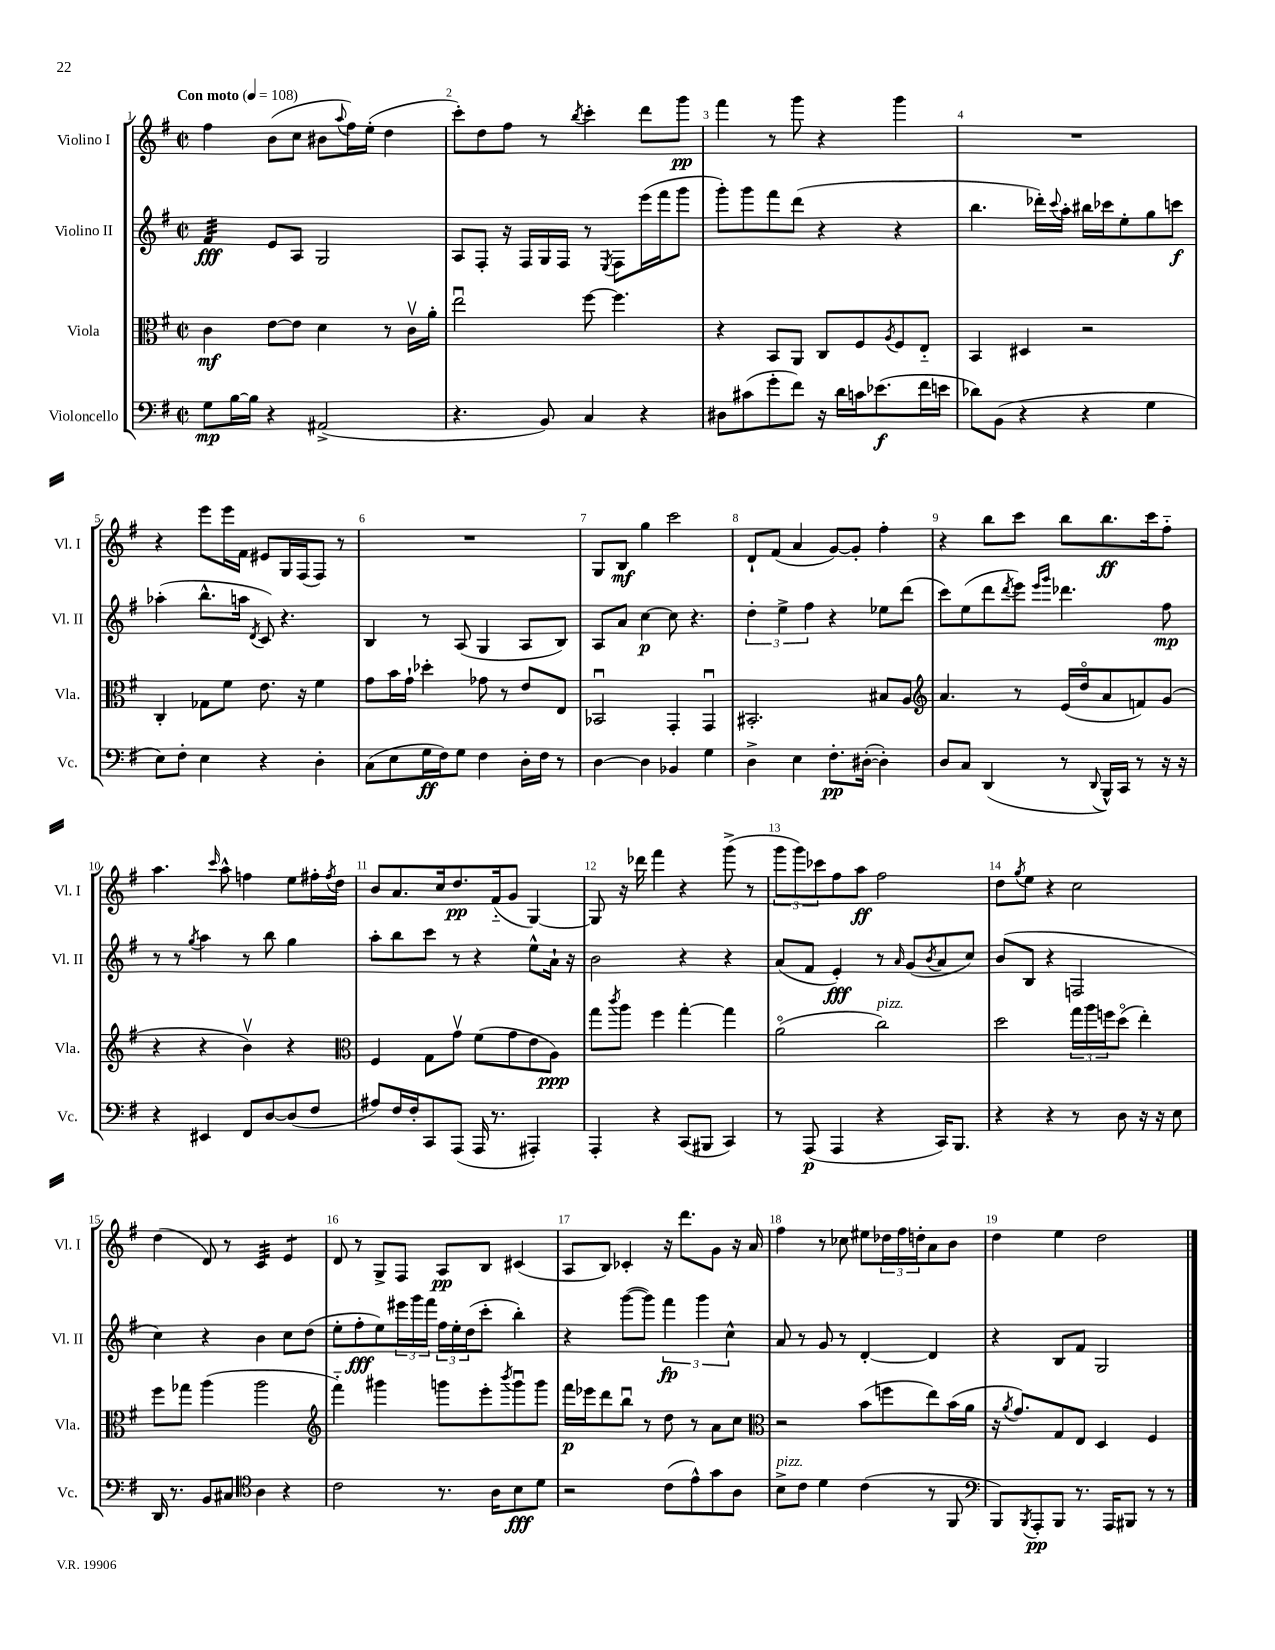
<<
\new StaffGroup <<
\new Staff = "s0" \with { instrumentName = "Violino I" shortInstrumentName = "Vl. I" } {
    \clef treble \key g \major \defaultTimeSignature \time 2/2 \tempo "Con moto" 4 = 108
    fis''4 b'8( c''8 bis'8 \appoggiatura { a''8 } fis''16) e''16-.( d''4 |
    c'''8-.) d''8 fis''8 r8 \acciaccatura { b''8 } c'''4-. d'''8 g'''8\pp |
    fis'''4 r8 g'''8 r4 g'''4 |
    R1 |
    r4 e'''8 e'''16 fis'16 eis'8 g16 fis16( fis8) r8 |
    R1 |
    g8 b8\mf g''4 c'''2 |
    d'8-! fis'8( a'4 g'8~) g'8-. fis''4-. |
    r4 b''8 c'''8 b''8 b''8.\ff c'''16 fis''8-_ |
    a''4. \grace { c'''16 } a''8-^ f''4 e''8 fis''16-. \acciaccatura { fis''8 } d''16 |
    b'8 a'8. c''16 d''8.\pp fis'16-_( g'8 g4~) |
    g8 r16 des'''16 fis'''4 r4 g'''8->( r8 |
    \tuplet 3/2 { g'''8 g'''8) ces'''8 } fis''8 a''8\ff fis''2 |
    d''8 \acciaccatura { g''8 } e''8 r4 c''2 |
    d''4( d'8) r8 c'4:32 e'4:8 |
    d'8 r8 g8-> fis8 a8\pp b8 cis'4( |
    a8 b8) ces'4-. r16 d'''8. g'8 r16 a'16 |
    fis''4 r8 ces''8 eis''8 \tuplet 3/2 { des''16 fis''16 d''16-. } a'8 b'8 |
    d''4 e''4 d''2 \bar "|." |
}
\new Staff = "s1" \with { instrumentName = "Violino II" shortInstrumentName = "Vl. II" } {
    \clef treble \key g \major \defaultTimeSignature \time 2/2
    fis'4:32\fff e'8 a8 g2 |
    a8 fis8-. r16 fis16 g16 fis16 r8 \acciaccatura { e8 } fis8 e'''16( fis'''16 g'''8 |
    g'''8-.) g'''8 fis'''8 d'''8( r4 r4 |
    b''4. des'''16-.) \appoggiatura { c'''8 } a''16-. bis''16 ces'''16 e''8-. g''8 c'''8\f |
    aes''4-.( b''8.-^ a''16 \acciaccatura { d'8 } c'8) r4. |
    b4 r8 a8( g4 a8 b8) |
    a8 a'8 c''4~\p c''8 r4. |
    \tuplet 3/2 { d''4-. e''4-> fis''4 } r4 ees''8 d'''8( |
    c'''8) e''8( d'''8 \acciaccatura { d'''8 } e'''8) \grace { e'''16 g'''16 } des'''4. fis''8\mp |
    r8 r8 \acciaccatura { g''8 } a''4 r8 b''8 g''4 |
    a''8-. b''8 c'''8 r8 r4 e''8-^ a'16-! r16 |
    b'2 r4 r4 |
    a'8( fis'8 e'4-.\fff) r8 \grace { a'16 } g'8( \acciaccatura { b'8 } a'8 c''8) |
    b'8( b8 r4 f2 |
    c''4) r4 b'4 c''8 d''8( |
    e''8-. fis''8-.\fff e''8) \tuplet 3/2 { eis'''16 g'''16 fis'''16 } \tuplet 3/2 { fis''16 e''16-. d''16( } c'''8-. b''4-.) |
    r4 g'''8~( g'''8) \tuplet 3/2 { fis'''4\fp g'''4 c''4-^ } |
    a'8 r8 g'8 r8 d'4~-. d'4 |
    r4 b8 fis'8 g2 \bar "|." |
}
\new Staff = "s2" \with { instrumentName = "Viola" shortInstrumentName = "Vla." } {
    \clef alto \key g \major \defaultTimeSignature \time 2/2
    c'4\mf e'8~ e'8 d'4 r8 c'16\upbow a'16-. |
    e''2\downbow fis''8~ fis''4. |
    r4 b,8 a,8 c8 fis8 \acciaccatura { a8 } fis8 e8-_ |
    b,4 dis4 r2 |
    c4-. ges8 fis'8 e'8. r16 fis'4 |
    g'8 b'16 g'16-! des''4-. ges'8 r8 e'8 e8 |
    bes,2\downbow g,4-. g,4\downbow |
    bis,2.-. bis8 a8 |
    \clef treble a'4. r8 e'16( d''16\flageolet a'8 f'8) g'8( |
    r4 r4 b'4\upbow) r4 |
    \clef alto fis4 g8 g'8\upbow fis'8( g'8 e'8 a8\ppp) |
    g''8 \acciaccatura { c'''8 } a''8 fis''4 g''4~-. g''4 |
    a'2\flageolet( c''2^\markup { \italic "pizz." }) |
    d''2 \tuplet 3/2 { g''16 a''16 f''16 } d''8\flageolet( e''4-.) |
    fis''8 ges''8 a''4( a''2 |
    \clef treble fis'''4-_) gis'''4 g'''8 e'''8-. \acciaccatura { b'''8 } g'''8\downbow g'''8 |
    fis'''16\p ees'''16 d'''8 b''8\downbow r8 d''8 r8 a'8 c''8 |
    \clef alto r2 b'8( f''8 e''8) b'16( a'16 |
    r16 \acciaccatura { a'8 } g'8.) g8 e8 d4 fis4 \bar "|." |
}
\new Staff = "s3" \with { instrumentName = "Violoncello" shortInstrumentName = "Vc." } {
    \clef bass \key g \major \defaultTimeSignature \time 2/2
    g8\mp b16~ b16 r4 ais,2->( |
    r4. b,8) c4 r4 |
    dis8 cis'8( g'8-. fis'8) r16 d'16 c'16 ees'8.\f( fis'16 e'16 |
    des'8) b,8( r4 r4 g4 |
    e8) fis8-. e4 r4 d4-. |
    c8( e8 g16\ff fis16) g8 fis4 d16-. fis16 r8 |
    d4~ d4 bes,4 g4 |
    d4-> e4 fis8.-.\pp dis16~-.( dis4-.) |
    d8 c8 d,4( r8 \appoggiatura { d,8 } b,,16-^) c,16 r8 r16 r16 |
    r4 eis,4 fis,8 d8~ d8( fis8 |
    ais8) fis16 fis16-. c,8 a,,8( a,,16 r8. ais,,4-.) |
    a,,4-. r4 c,8( bis,,8 c,4) |
    r8 a,,8\p( a,,4 r4 c,16) b,,8. |
    r4 r4 r8 d8 r16 r16 e8 |
    d,16 r8. b,8 cis8 \clef tenor a4 r4 |
    c'2 r8. a16 b8\fff d'8 |
    r2 c'8( e'8-^) g'8 a8 |
    b8->^\markup { \italic "pizz." } c'8 d'4 c'4( r8 fis,8 |
    \clef bass b,,8) \acciaccatura { b,,8 } a,,8-.\pp b,,8 r8. a,,16 bis,,8 r8 r8 \bar "|." |
}
>>
>>
\layout { \context { \Score \override BarNumber.break-visibility = ##(#f #t #t) barNumberVisibility = #all-bar-numbers-visible } }
